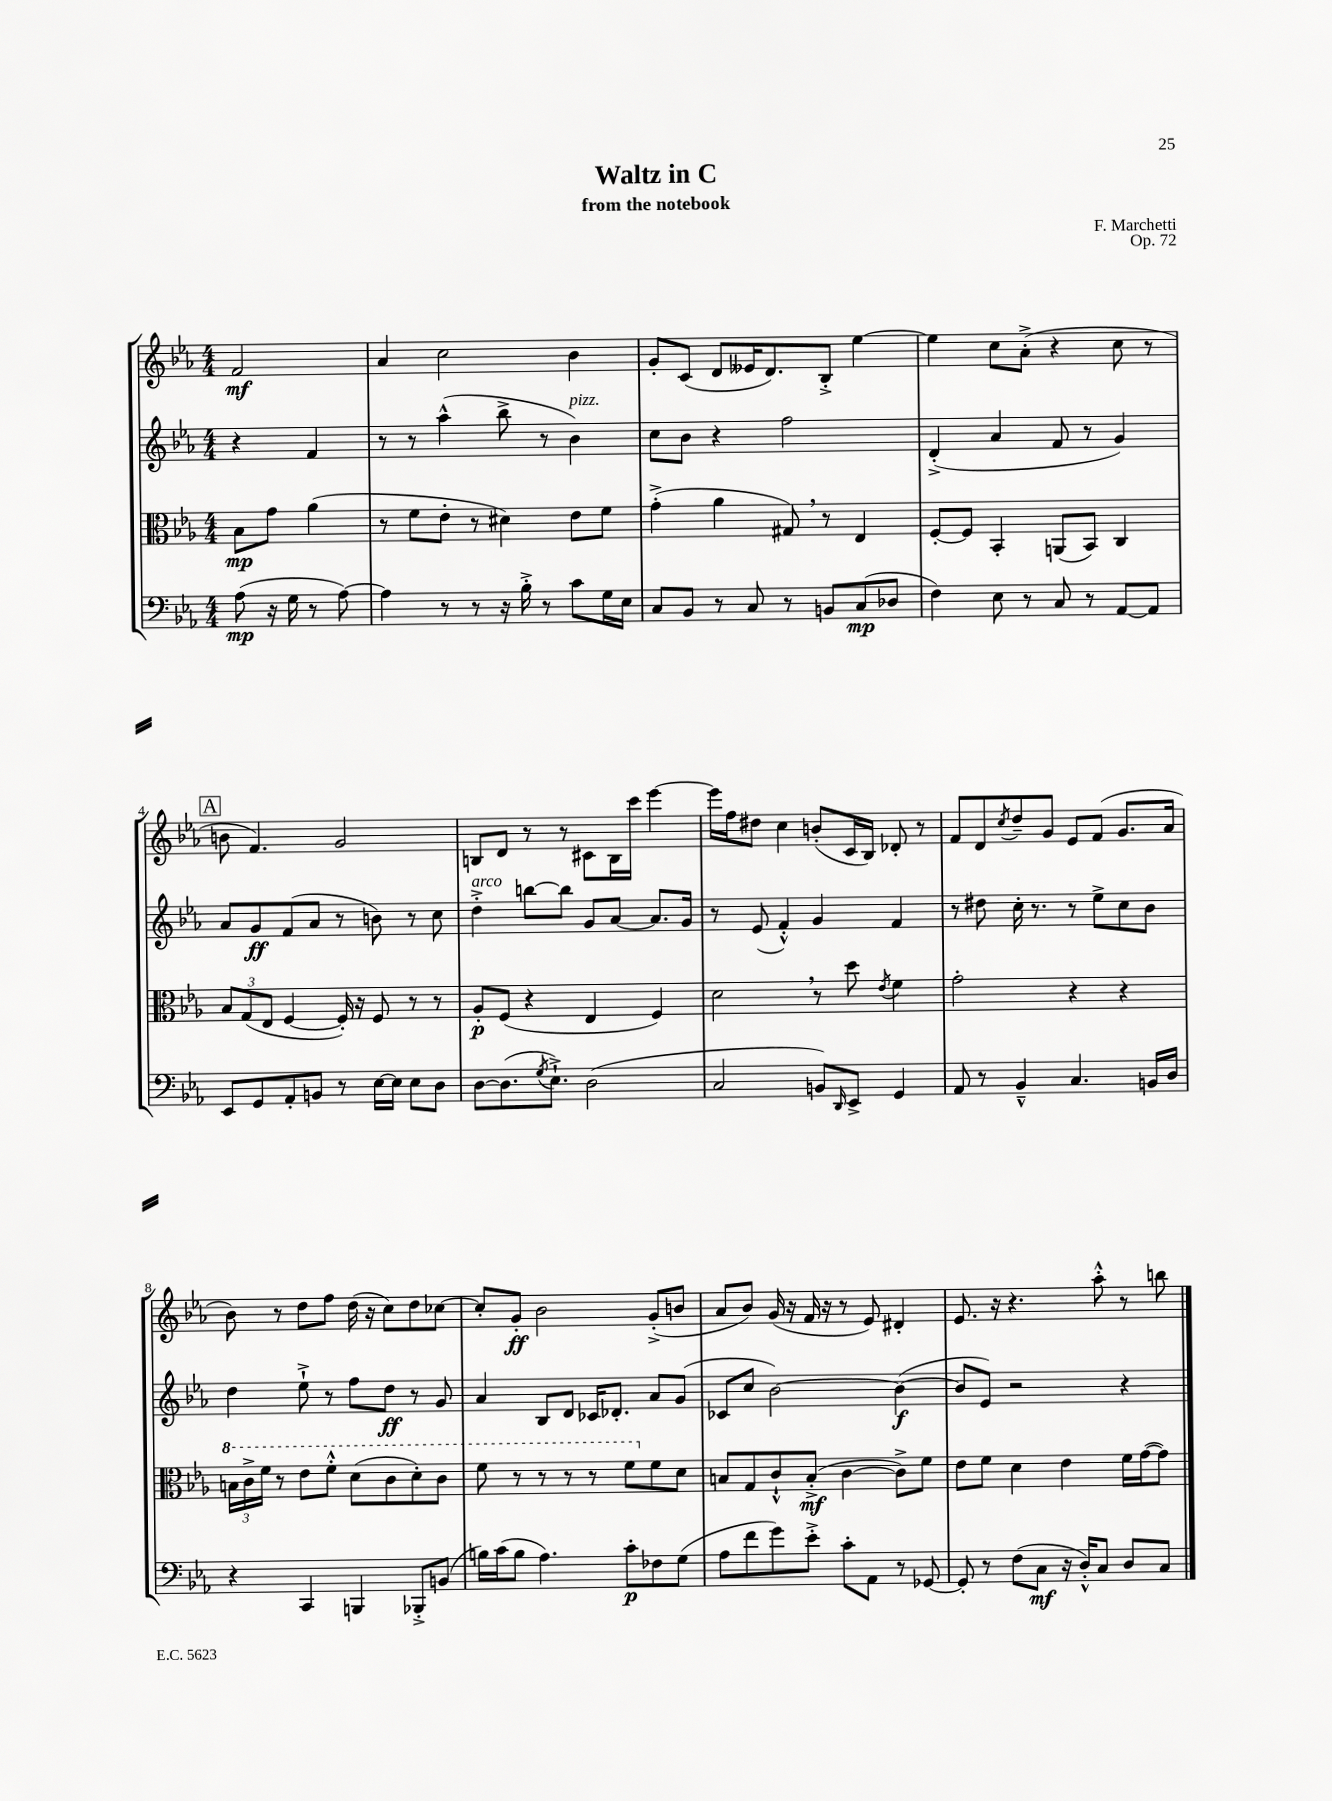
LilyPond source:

\header { title = "Waltz in C" composer = "F. Marchetti" subtitle = "from the notebook" opus = "Op. 72" }
<<
\new StaffGroup <<
\new Staff = "s0" {
    \clef treble \key ees \major \numericTimeSignature \time 4/4 \partial 2
    f'2\mf |
    aes'4 c''2 bes'4 |
    g'8-. c'8( d'8 eeses'16 d'8.) bes8-.-> ees''4~ |
    ees''4 c''8 aes'8-.->( r4 c''8 r8 |
    \mark \markup { \box "A" } b'8 f'4.) g'2 |
    b8 d'8 r8 r8 cis'8 b16 c'''16 ees'''4~ |
    ees'''16 f''16 dis''8 c''4 b'8-.( c'16 bes16) des'8-. r8 |
    f'8 d'8 \acciaccatura { c''8 } d''8-- g'8 ees'8 f'8( g'8. aes'16 |
    bes'8) r8 d''8 f''8 d''16( r16 c''8) d''8 ces''8~ |
    ces''8-. g'8-.\ff bes'2 g'8-.->( b'8 |
    aes'8 bes'8) g'16( r16 f'16 r16 r8 ees'8) dis'4-. |
    ees'8. r16 r4. aes''8-.-^ r8 b''8 \bar "|." |
}
\new Staff = "s1" {
    \clef treble \key ees \major \numericTimeSignature \time 4/4 \partial 2
    r4 f'4 |
    r8 r8 aes''4-^( bes''8-> r8 bes'4^\markup { \italic "pizz." }) |
    c''8 bes'8 r4 f''2 |
    d'4-.->( aes'4 f'8 r8 g'4) |
    \mark \markup { \box "A" } aes'8 g'8\ff f'8( aes'8 r8 b'8) r8 c''8 |
    d''4-.->^\markup { \italic "arco" } b''8~ b''8 g'8 aes'8~ aes'8. g'16 |
    r8 ees'8( f'4-.-^) g'4 f'4 |
    r8 dis''8 c''16-. r8. r8 ees''8-> c''8 bes'8 |
    d''4 ees''8-!-> r8 f''8 d''8\ff r8 g'8 |
    aes'4 bes8 d'8 ces'16 des'8.-. aes'8 g'8( |
    ces'8 c''8 bes'2~) bes'4~\f( |
    bes'8 ees'8) r2 r4 \bar "|." |
}
\new Staff = "s2" {
    \clef alto \key ees \major \numericTimeSignature \time 4/4 \partial 2
    bes8\mp g'8 aes'4( |
    r8 f'8 ees'8-. r8 dis'4) ees'8 f'8 |
    g'4-.->( aes'4 gis8) \breathe r8 ees4 |
    f8~-. f8 bes,4-. a,8( bes,8) c4 |
    \mark \markup { \box "A" } \tuplet 3/2 { bes8 g8( ees8 } f4~ f16-.) r16 f8 r8 r8 |
    aes8-.\p f8( r4 ees4 f4) |
    d'2 \breathe r8 d''8 \acciaccatura { ees'8 } f'4 |
    g'2-. r4 r4 |
    \tuplet 3/2 { \ottava #1 b'16 c''16-> f''16 } r8 ees''8 f''8-.-^ d''8( c''8 d''8-.) c''8 |
    f''8 r8 r8 r8 r8 f''8 \ottava #0 f'8 d'8 |
    b8 g8 c'8-!-^ b8-.->\mf( c'4~ c'8->) f'8 |
    ees'8 f'8 d'4 ees'4 f'16 g'16~( g'8) \bar "|." |
}
\new Staff = "s3" {
    \clef bass \key ees \major \numericTimeSignature \time 4/4 \partial 2
    aes8\mp( r16 g16 r8 aes8~) |
    aes4 r8 r8 r16 bes16-.-> r8 c'8 g16 ees16 |
    c8 bes,8 r8 c8 r8 b,8 c8\mp( des8 |
    f4) ees8 r8 c8 r8 aes,8~ aes,8 |
    \mark \markup { \box "A" } ees,8 g,8 aes,8-. b,8 r8 ees16~ ees16 ees8 d8 |
    d8~ d8.( \acciaccatura { g8 } ees8.-!->) d2( |
    c2 b,8) \grace { d,16 } ees,8-> g,4 |
    aes,8 r8 bes,4---^ c4. b,16 d16 |
    r4 c,4 b,,4 bes,,8-.-> b,8( |
    b16) c'16( b8 aes4.) c'8-.\p fes8 g8( |
    aes8 f'8 g'8) ees'8-.-> c'8-. aes,8 r8 ges,8~ |
    ges,8-. r8 f8( c8\mf r16 d16-.-^) c8 d8 c8 \bar "|." |
}
>>
>>
